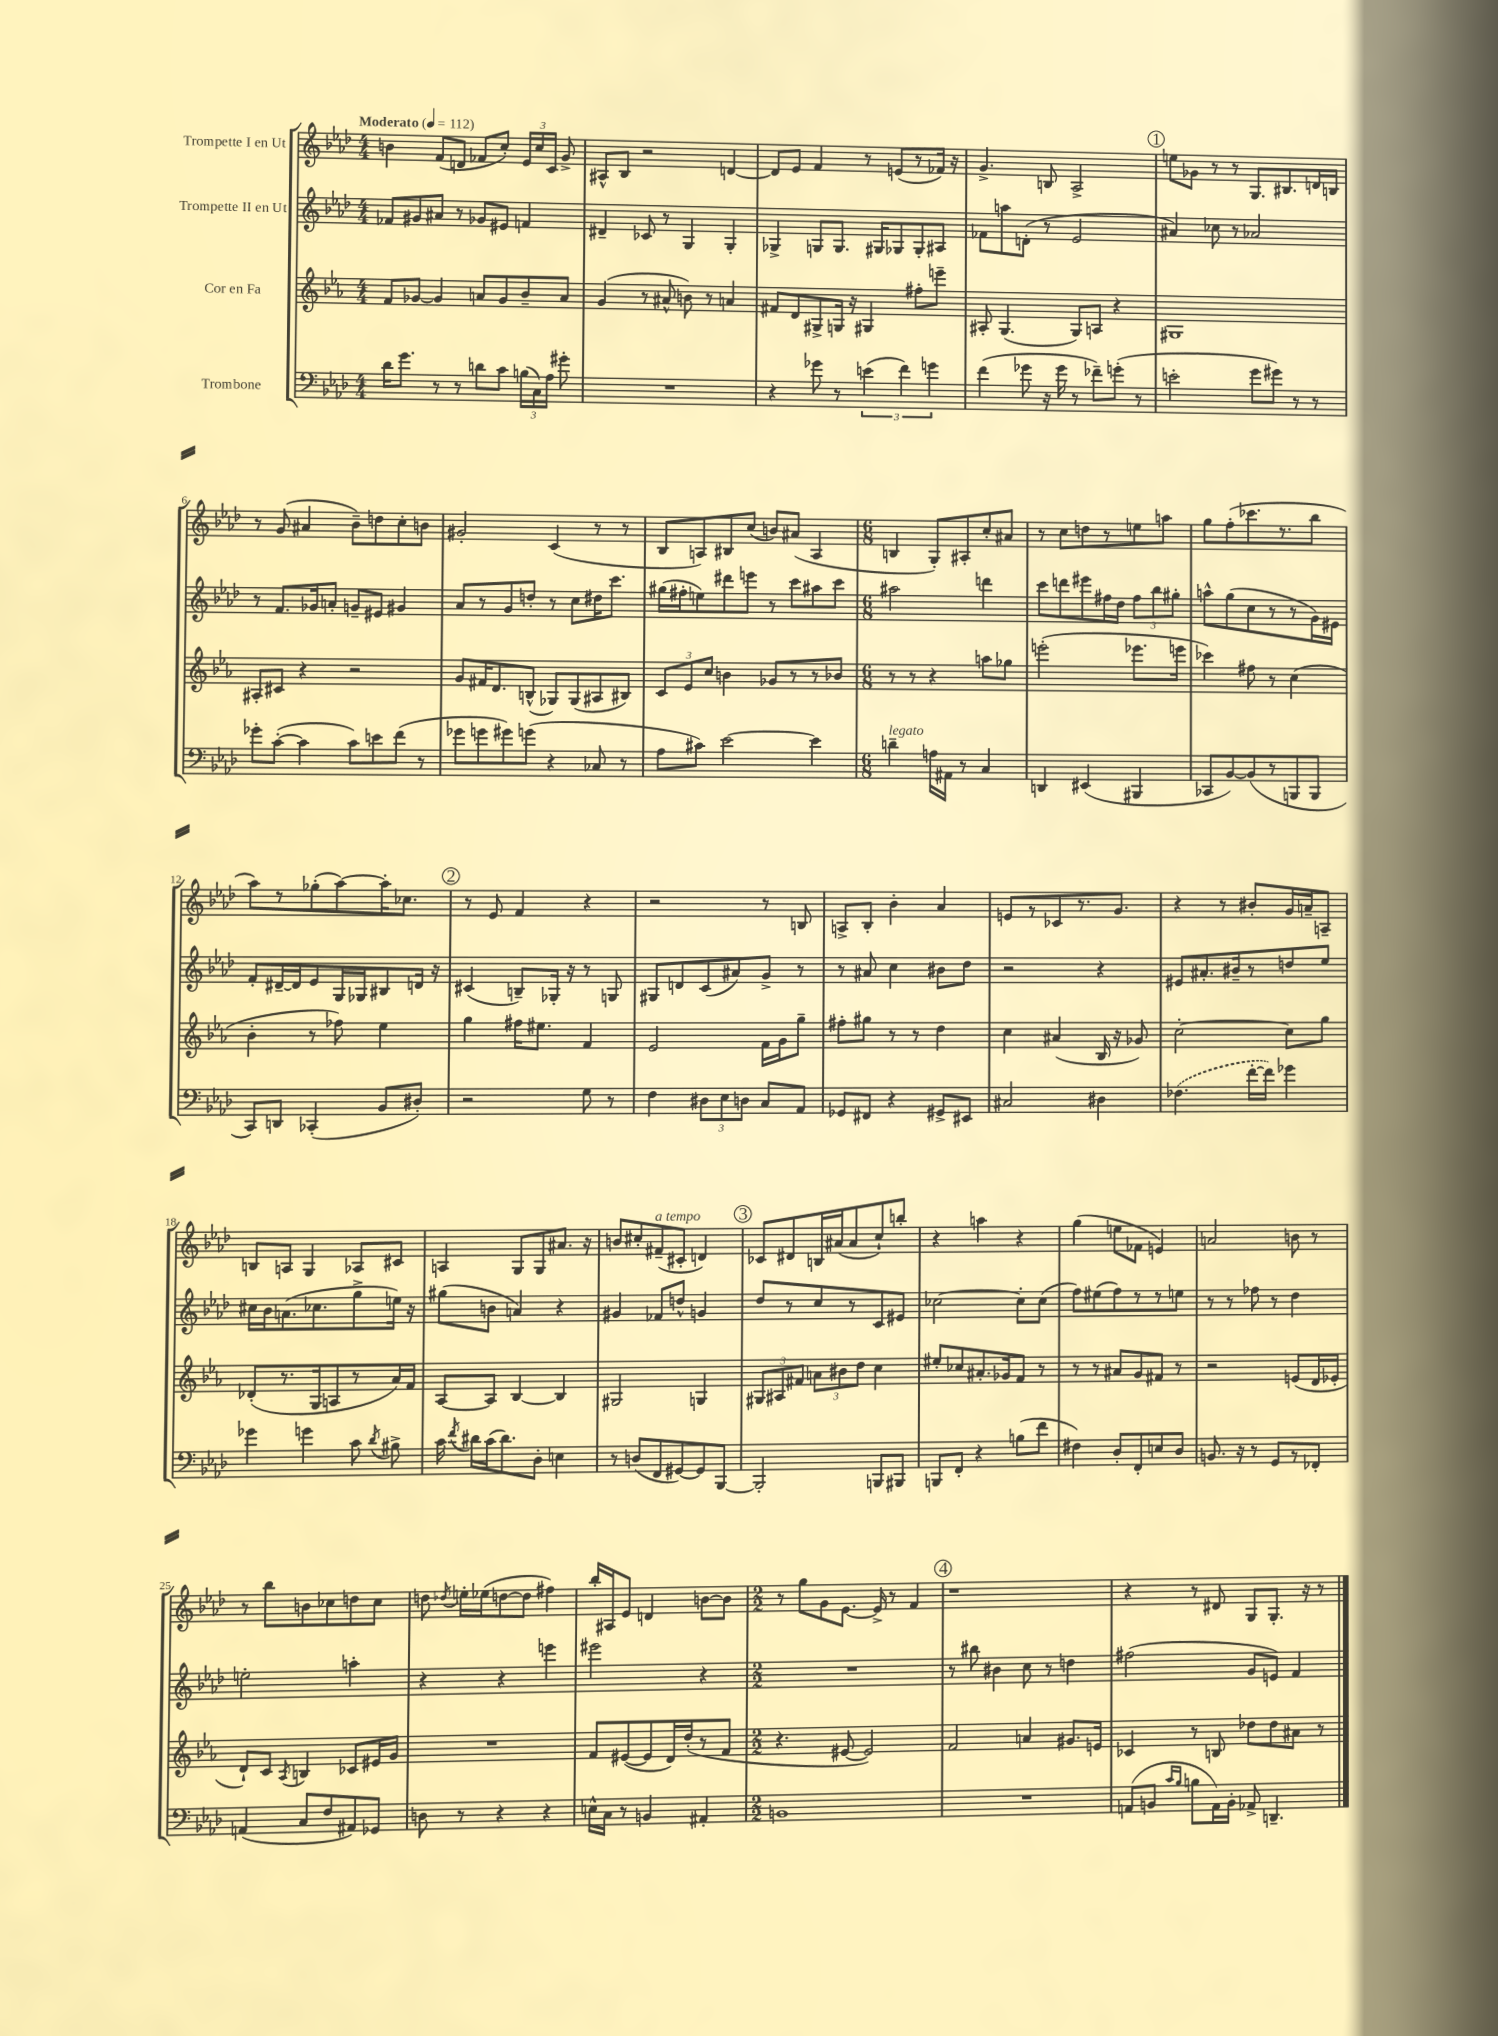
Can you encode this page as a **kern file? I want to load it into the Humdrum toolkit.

**kern	**kern	**kern	**kern
*staff4	*staff3	*staff2	*staff1
*clefF4	*clefG2	*clefG2	*clefG2
*k[b-e-a-d-]	*k[b-e-a-]	*k[b-e-a-d-]	*k[b-e-a-d-]
*M4/4	*M4/4	*M4/4	*M4/4
*MM112	*MM112	*MM112	*MM112
16d-\LK	8f/L	8f-/L	4b\
8.g\J	.	.	.
.	[8g-/J	8g#/	.
8r	4g-/]	8a#/J	(8f/L
8r	.	8r	8d/J
8d\L	8a/L	8g-/L	8f-/L
8c\J	8g-/	8e#/J	8cc'/J)
(24B\LL	8b-~/	4f/	24e-/LL
24C\)	.	.	24cc/
24A-\JJ	.	.	24c/JJ
8g#'\	8a/J	.	8g^/
=	=	=	=
1r	(4g/	4d#~/	8A#^^/L
.	.	.	8B-/J
.	8r	8c-/	2r
.	8a#^^/	8r	.
.	8b\)	4G/	.
.	8r	.	.
.	4a/	4G'/	[4d/
=	=	=	=
4r	8f#/L	4G-^/	8d/]L
.	8d/	.	8e-/J
8g-\	8G#^/	8G/L	4f/
8r	16G/Jk	8.G/J	.
.	16r	.	.
(6e\	4G#/	.	8r
.	.	16G#/LK	.
.	.	8G-/	(8e/L
6f\)	.	.	.
.	8ff#'\L	8G-'/	8r
6g\	.	.	.
.	8eee~\J	8A#/J	16f-/Jk)
.	.	.	16r
=	=	=	=
(4f\	8A#'/	8f-\L	4.g^/
.	(4.G/	8aa\	.
8g-\	.	(8d'\J	.
16r	.	8r	8B/
16g-\	.	.	.
8r	8G/L)	2e-/	2A-^/
8f-~\L)	8A/J	.	.
(8g'\J	4r	.	.
8r	.	.	.
=	=	=	=
2e'\	1G#	4a#/)	8ee\L
.	.	.	8g-\J
.	.	8cc-\	8r
.	.	8r	8r
8g\L	.	2a-/	8.G/L
8g#\J)	.	.	.
.	.	.	8.B#/
8r	.	.	.
8r	.	.	16d/L
.	.	.	16B/JJ
=	=	=	=
8g-'\L	8A#'/L	8r	8r
([8c'\J	8c#/J	8.f/L	(8g/
4c\]	4r	.	4a#/
.	.	16g-/k	.
.	.	8a'/J	.
8c\L)	2r	8g~/L	8b-~\L)
8e\	.	8e#/J	8dd\
(8f\J	.	4g#/	8cc'\
8r	.	.	8b\J
=	=	=	=
8g-\L	8g/L	8a-/L	2g#'/
8g\	16f#/K	8r	.
.	8.d/	.	.
8g#\)	.	8g/	.
(8g\J	(8B^^/J	8dd'/J	.
4r	8G-/L)	8r	(4c/
.	(8G-/	8cc\L	.
8C-/	8A#/	16dd#\K	8r
.	.	8.ccc\J	.
8r	8B#/J)	.	8r
=	=	=	=
8A-\L	12c/L	(16gg#\LL	8B-/L
.	.	16ff#'\J	.
.	12e-/	.	.
8c#\J)	.	8ee\)	8A/)
.	12cc/J	.	.
[2e-\	4b\	8ddd#\	8B#/
.	.	8eee\J	(8cc/J
.	8g-/L	8r	8b/L)
.	8r	8ccc\L	(8a#/J
4e-\]	8r	8aa#\	4A/
.	8b-/J	8ccc\J	.
=	=	=	=
*M6/8	*M6/8	*M6/8	*M6/8
4d~\	8r	2aa#\	4B/
.	8r	.	.
16A\LL	4r	.	8G'/L)
16AA#\JJ	.	.	.
8r	.	.	8A#'/
4C/	8aa\L	4ddd\	8cc'/
.	8gg-\J	.	8a#/J
=	=	=	=
4DD/	(2eee'\	8ccc\L	8r
.	.	8ddd\	8cc\L
(4EE#/	.	8eee#\	8dd\
.	.	16ff#\L	8r
.	.	16dd-\JJ	.
4BBB#/	8.eee-\L	12ff#\L	8ee\
.	.	12bb-\	.
.	.	.	8aa\J
.	.	12gg#'\J	.
.	16eee\Jk	.	.
=	=	=	=
8CC-/L	4ccc-\)	8aa^^\L	8gg\L
[8BB-/)	.	(8gg\	(8ff'\
(8BB-/]	8ff#\	8cc\	8.ccc-\
8r	8r	8r	.
.	.	.	8.r
8BBB/	(4cc\	8r	.
8BBB/J	.	16g\L)	8bb-\J
.	.	16e#\JJ	.
=	=	=	=
8CC/L)	4b-'\	8f'/L	8aa-\L)
8DD/J	.	[16d#~/L	8r
.	.	16d#/]J	.
(4CC-'/	8r	8e-/	(8gg-'\
.	8ff-\)	16G/L	[8aa-\)
.	.	16G-/J	.
8BB-/L	4ee-\	8B#/	16aa-'\]K
.	.	.	8.cc-\J
8D#'/J)	.	16d/Jk	.
.	.	16r	.
=	=	=	=
2r	4gg\	(4c#/	8r
.	.	.	8e-/
.	16ff#\LK	8B~/L)	4f/
.	8.ee#\J	.	.
.	.	16G-'/Jk	.
.	.	16r	.
8G\	4f/	8r	4r
8r	.	8G/	.
=	=	=	=
4F\	2e-/	8G#/L	2r
.	.	8d/	.
12D#\L	.	(8c/	.
12E-\	.	.	.
.	.	8a#/)	.
12D\J	.	.	.
8C/L	16f\LL	8g^/J	8r
.	16g\J	.	.
8AA-/J	8gg~\J	8r	8B/
=	=	=	=
8GG-/L	8ff#'\L	8r	8A^/L
8FF#/J	8gg#\J	8a#/	8B-'/J
4r	8r	4cc\	4b-'\
.	8r	.	.
8GG#^/L	4dd\	8b#\L	4a-/
8EE#/J	.	8dd-\J	.
=	=	=	=
2C#/	4cc\	2r	8e/L
.	.	.	8r
.	(4a#/	.	8c-/
.	.	.	8.r
4D#\	16B-/	4r	.
.	16r	.	8.g/J
.	8g-/)	.	.
=	=	=	=
(4.F-\	[2cc'\	8e#/L	4r
.	.	8.a#'/	.
.	.	.	8r
.	.	16b#~/k	.
[16f'\LL	.	8r	8b#'/L
16f\]JJ)	.	.	.
4g-\	8cc\]L	8dd/	16g/L
.	.	.	16a~/J
.	8gg\J	8ee-/J	8A~/J
=	=	=	=
4g-\	(8d-'/L	16cc#\LL	8B/L
.	.	16b-\J	.
.	8.r	(8.a\	8A/J
4g\	.	.	4G/
.	16G/k	8.cc-\	.
.	8A/	.	.
8c\	8r	8gg^\	8A-/L
8qd-/	.	.	.
8B#^\	16a-/L)	16ee\Jk)	8c#/J
.	16f/JJ	16r	.
=	=	=	=
16c\	[8A-/L	(8gg#\L	4A/
8qf/	.	.	.
16d#\LL	.	.	.
(16c\J	8A-/]J	8b\J	.
8.d#\)	.	.	.
.	[4B-/	4a/)	8G/L
8D-'\J	.	.	8G/
4E\	4B-/]	4r	8.a#/J
.	.	.	16r
=	=	=	=
8r	2G#/	4g#/	8b/L
(8D/L	.	.	8cc#'/
8FF/	.	8f-/L	(8f#~/
[8GG#/)	.	8dd^^/J	8c#'/J
8GG#/]	4G/	4g/	4d/)
[8BBB-/J	.	.	.
=	=	=	=
2BBB-'/]	12G#/L	8dd-/L	8c-/L
.	12A#/	.	.
.	.	8r	8d#/
.	12f#/J	.	.
.	12a\L	8cc/	16B/L
.	.	.	(16a#/J
.	12b#\	.	.
.	.	8r	8a#/
.	12dd\J	.	.
8BBB/L	4cc\	8c/	8cc`/)
8BBB#/J	.	8e#/J	8bb'/J
=	=	=	=
8BBB/L	8ee#'/L	[2cc-\	4r
8FF'/J	8cc-/	.	.
4r	8.a#'/	.	4aa\
.	16g-/k	.	.
(8B\L	8f/J	8cc-'\]L	4r
8f\J	8r	(8cc-\J	.
=	=	=	=
4F#\)	8r	8ff\L)	(4gg\
.	8r	(8ee#\	.
8D-'/L	8a#/L	8ff\)	8ee\L
8FF'/	8g/	8r	8f-\J
8E/	8f#/J	8r	4e/)
8D-/J	8r	8ee\J	.
=	=	=	=
8.BB/	2r	8r	2a/
.	.	8r	.
16r	.	.	.
8r	.	8ff-\	.
8GG/L	.	8r	.
8r	(8e/L	4dd-\	8b\
8FF-'/J	16d/L	.	8r
.	16e-'/JJ	.	.
=	=	=	=
(4AA/	8d`/L)	2ee'\	8r
.	8c/J	.	8bb-\L
.	8qA-/	.	.
8C/L	4B/	.	8b\
8F/	.	.	8cc-\
8AA#/)	8c-/L	4aa'\	8dd\
8GG-/J	16e#/L	.	8cc-\J
.	16g/JJ	.	.
=	=	=	=
8D\	2.r	4r	8dd\
.	.	.	8qdd-/
8r	.	.	16ee'\LL
.	.	.	(16ee-\J
4r	.	4r	[8dd\
.	.	.	8dd\]J
4r	.	4eee\	4ff#\)
=	=	=	=
16E^^\LL	8f/L	2eee#\	16bb-'/LL
16C\JJ	.	.	16A#/J
8r	([8e#/	.	8e-/J
4BB/	8e#/]	.	4d/
.	16d/L)	.	.
.	(16dd'/J	.	.
4AA#'/	8r	4r	[8b\L
.	8f/J	.	8b\]J
=	=	=	=
*M2/2	*M2/2	*M2/2	*M2/2
1BB	4.r	1r	8r
.	.	.	8gg\L
.	.	.	8g\
.	[8e#/	.	[8.e-\J
.	2e#/])	.	.
.	.	.	16e-^/]
.	.	.	8r
.	.	.	4f/
=	=	=	=
1r	2f/	8r	1r
.	.	8bb#\	.
.	.	4b#\	.
.	4a/	8cc\	.
.	.	8r	.
.	8.g#/L	4dd\	.
.	16e/Jk	.	.
=	=	=	=
(8AA/L	4c-/	(2ff#\	4r
8BB/J	.	.	.
16qqc/LL	.	.	.
16qqB-/JJ	.	.	.
8B\L	8r	.	8r
16AA\L)	8B/	.	8d#/
16BB'\JJ	.	.	.
8AA-^/	8dd-\L	8g/L	8G/L
4.DD~/	8dd-\	8e/J)	8.G'/J
.	8a#\J	4f/	.
.	.	.	16r
.	8r	.	8r
==	==	==	==
*-	*-	*-	*-
